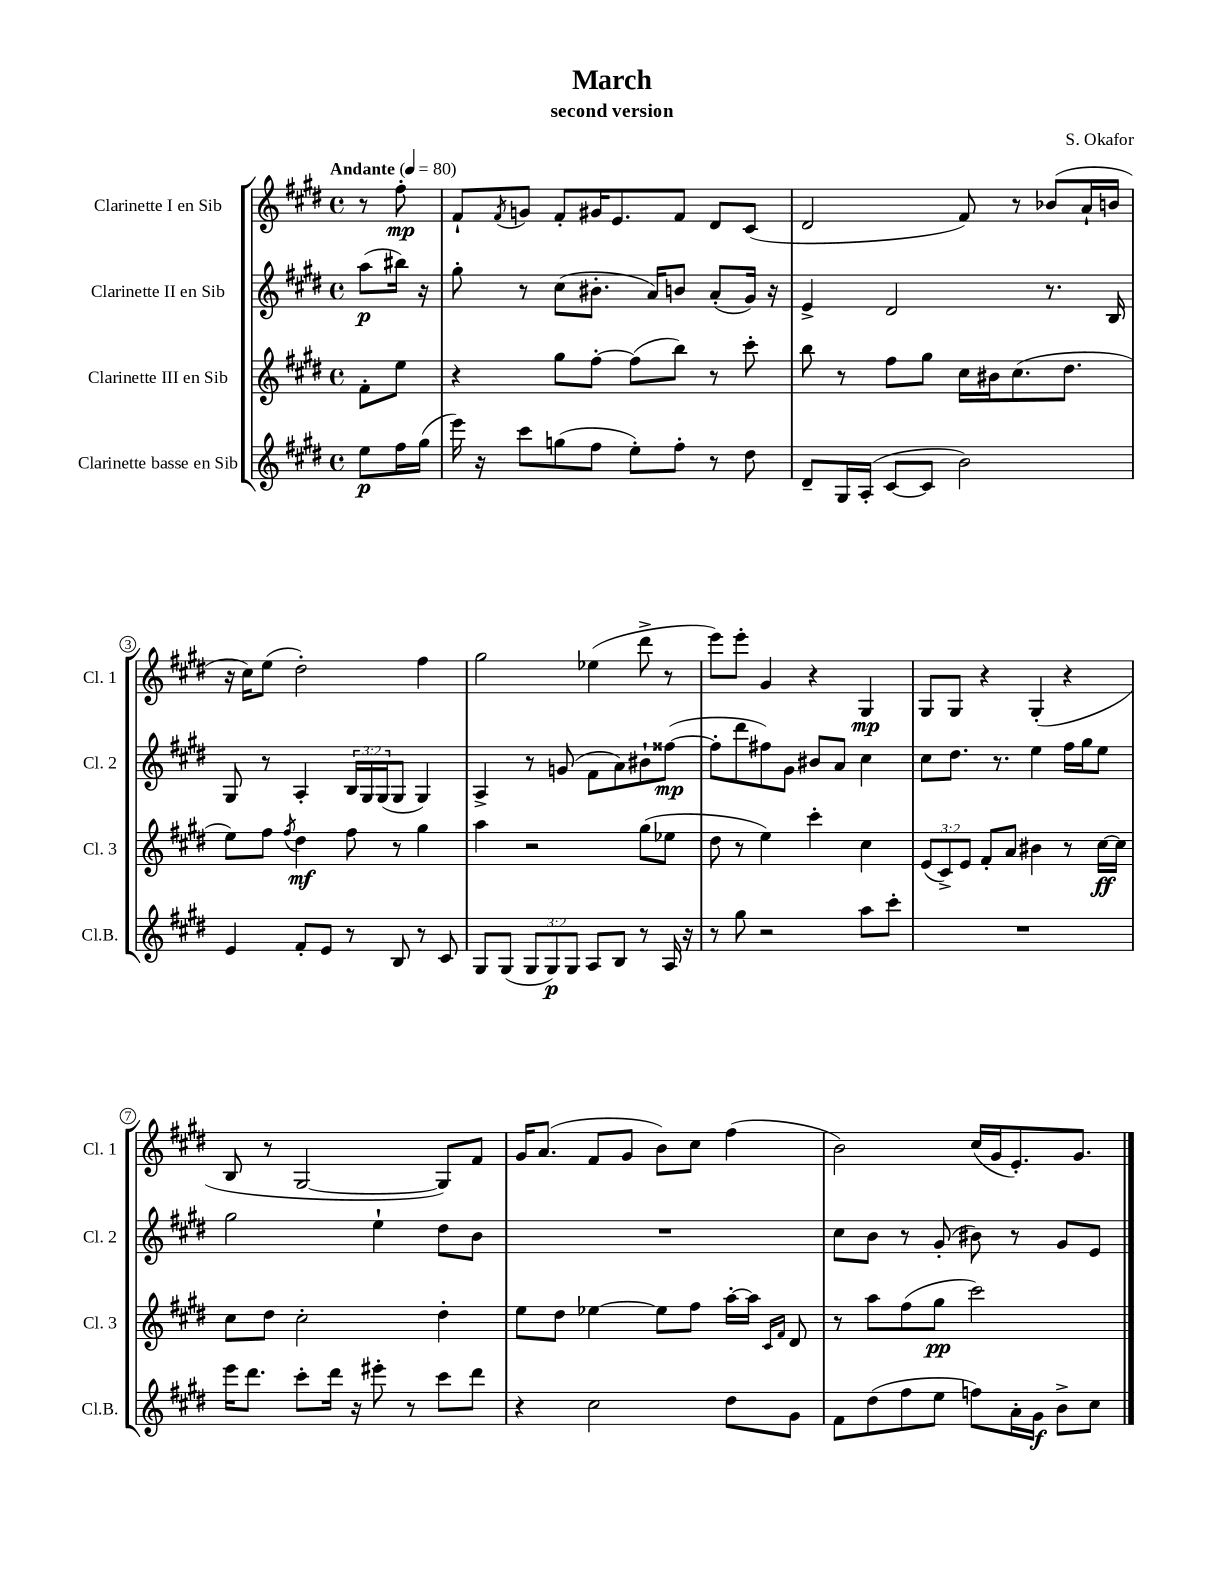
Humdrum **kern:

**kern	**kern	**kern	**kern
*staff4	*staff3	*staff2	*staff1
*clefG2	*clefG2	*clefG2	*clefG2
*k[f#c#g#d#]	*k[f#c#g#d#]	*k[f#c#g#d#]	*k[f#c#g#d#]
*M4/4	*M4/4	*M4/4	*M4/4
*met(c)	*met(c)	*met(c)	*met(c)
*MM80	*MM80	*MM80	*MM80
8ee	8f#'	(8aa	8r
16ff#	8ee	16bb#)	8ff#'
(16gg#	.	16r	.
=	=	=	=
16eee)	4r	8gg#'	8f#`
16r	.	.	.
.	.	.	8qf#
8ccc#	.	8r	8g
(8gg	8gg#	(8cc#	8f#'
8ff#	[8ff#'	8.b#'	16g#
.	.	.	8.e
8ee')	(8ff#]	.	.
.	.	16a)	.
8ff#'	8bb)	8b	8f#
8r	8r	(8a'	8d#
8dd#	8ccc#'	16g#)	(8c#
.	.	16r	.
=	=	=	=
8d#~	8bb	4e^	2d#
16G#	8r	.	.
(16A'	.	.	.
[8c#	8ff#	2d#	.
8c#]	8gg#	.	.
2b)	16cc#	.	8f#)
.	16b#	.	.
.	(8.cc#	.	8r
.	.	8.r	(8b-
.	8.dd#	.	.
.	.	.	16a`
.	.	16B	16b
=	=	=	=
4e	8ee)	8G#	16r
.	.	.	16cc#)
.	8ff#	8r	(8ee
.	8qff#	.	.
8f#'	4dd#	4A'	2dd#')
8e	.	.	.
8r	8ff#	24B	.
.	.	24G#	.
.	.	(24G#	.
8B	8r	8G#	.
8r	4gg#	4G#)	4ff#
8c#	.	.	.
=	=	=	=
8G#	4aa	4A^	2gg#
(8G#	.	.	.
12G#	2r	8r	.
12G#)	.	.	.
.	.	(8g	.
12G#	.	.	.
8A	.	8f#	(4ee-
8B	.	8a)	.
8r	(8gg#	8b#`	8ddd#^
16A	8ee-	([8ff##	8r
16r	.	.	.
=	=	=	=
8r	8dd#	8ff##']	8eee)
8gg#	8r	8ddd#	8eee'
2r	4ee)	8ff#)	4g#
.	.	8g#	.
.	4ccc#'	8b#	4r
.	.	8a	.
8aa	4cc#	4cc#	4G#
8ccc#'	.	.	.
=	=	=	=
1r	(12e	8cc#	8G#
.	12c#^)	.	.
.	.	8.dd#	8G#
.	12e	.	.
.	8f#'	.	4r
.	.	8.r	.
.	8a	.	.
.	4b#	4ee	(4G#'
.	8r	16ff#	4r
.	.	16gg#	.
.	[16cc#	8ee	.
.	16cc#]	.	.
=	=	=	=
16eee	8cc#	2gg#	8B
8.ddd#	.	.	.
.	8dd#	.	8r
8ccc#'	2cc#'	.	[2G#
16ddd#	.	.	.
16r	.	.	.
8eee#'	.	4ee`	.
8r	.	.	.
8ccc#	4dd#'	8dd#	8G#])
8ddd#	.	8b	8f#
=	=	=	=
4r	8ee	1r	16g#
.	.	.	(8.a
.	8dd#	.	.
2cc#	[4ee-	.	8f#
.	.	.	8g#
.	8ee-]	.	8b)
.	8ff#	.	8cc#
8dd#	[16aa'	.	(4ff#
.	16aa]	.	.
.	16qqc#	.	.
.	16qqf#	.	.
8g#	8d#	.	.
=	=	=	=
8f#	8r	8cc#	2b)
(8dd#	8aa	8b	.
8ff#	(8ff#	8r	.
8ee	8gg#	(8g#'	.
8ff)	2ccc#)	8b#)	(16cc#
.	.	.	16g#
16a'	.	8r	8.e')
16g#	.	.	.
8b^	.	8g#	.
.	.	.	8.g#
8cc#	.	8e	.
==	==	==	==
*-	*-	*-	*-
